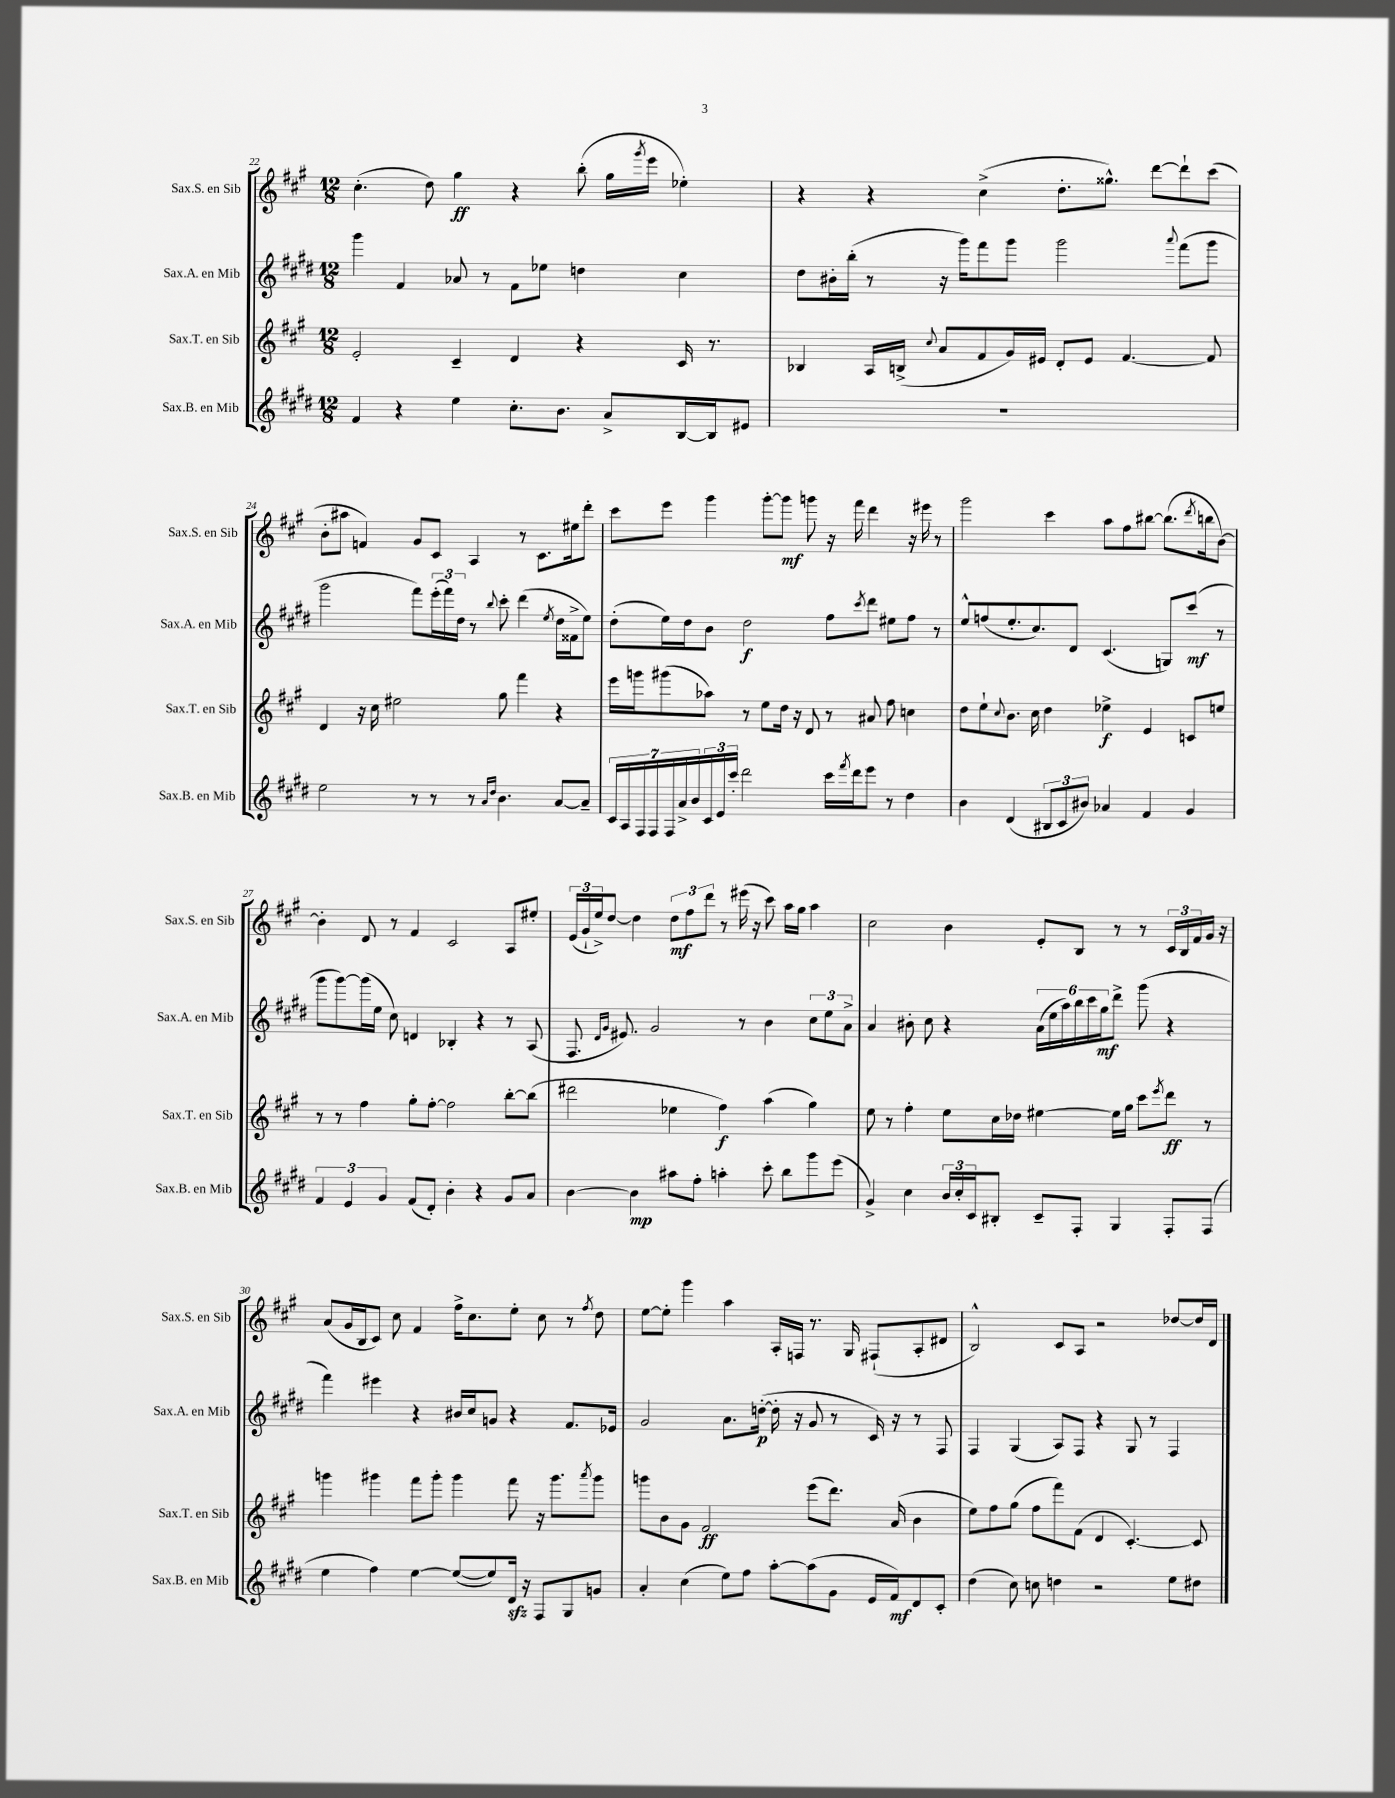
<<
\new StaffGroup <<
\new Staff = "s0" \with { instrumentName = "Sax.S. en Sib" shortInstrumentName = "Sax.S. en Sib" } {
    \clef treble \key a \major \numericTimeSignature \time 12/8
    cis''4.-.( d''8) gis''4\ff r4 b''8-.( gis''16 \acciaccatura { gis'''8 } e'''16 ees''4-.) |
    r4 r4 cis''4->( d''8.-. gisis''8.-^) d'''8~ d'''8-! cis'''8( |
    b'8-. ais''8 f'4) gis'8 cis'8 a4 r8 cis'8. eis''16 d'''8-. |
    cis'''8 e'''8 gis'''4 gis'''8~-. gis'''8\mf g'''8 r16 fis'''16 d'''4 r16 eis'''16 r8 |
    gis'''2 cis'''4 a''8 fis''8 bis''8~ bis''8.( \acciaccatura { d'''8 } b''16 b'8~) |
    b'4-. d'8 r8 fis'4 cis'2 a8 eis''8-. |
    \tuplet 3/2 { e'16( gis'16-! e''16->) } d''8~ d''4 \tuplet 3/2 { d''8\mf fis''8 d'''8 } r8 eis'''16( r16 cis'''8) a''16 gis''16 a''4 |
    cis''2 b'4 e'8-. b8 r8 r8 \tuplet 3/2 { cis'16 b16 fis'16 } gis'16 r16 |
    a'8( gis'16 b16 cis'8) cis''8 fis'4 fis''16-> cis''8. e''8-. cis''8 r8 \acciaccatura { fis''8 } d''8 |
    e''8~ e''8-. gis'''4 a''4 a16-. f16 r8. gis16 fis8-!( a8-. dis'8 |
    b2-^) cis'8 a8 r2 des''8~ des''16 d'16 \bar "|." |
}
\new Staff = "s1" \with { instrumentName = "Sax.A. en Mib" shortInstrumentName = "Sax.A. en Mib" } {
    \clef treble \key e \major \numericTimeSignature \time 12/8
    gis'''4 fis'4 aes'8 r8 fis'8 ees''8 d''4 cis''4 |
    dis''8 bis'16-. b''16-.( r8 r16 gis'''16) fis'''8 gis'''8 gis'''2 \appoggiatura { a'''8 } fis'''8( gis'''8 |
    gis'''2 fis'''8) \tuplet 3/2 { e'''16-.( fis'''16) dis''16 } r8 \appoggiatura { b''8 } cis'''8-. dis'''4( \acciaccatura { e''8 } dis''16 fisis'16-> e''8) |
    dis''8-.( e''16) dis''16 b'8 dis''2\f fis''8 \acciaccatura { cis'''8 } dis'''8 eis''8 fis''8 r8 |
    e''8-^ f''8( e''8.-. cis''8.) dis'8 cis'4.( g8) cis'''8\mf( r8 |
    gis'''8 gis'''8~) gis'''16( e''16 cis''8) d'4 bes4-. r4 r8 a8( |
    fis8. \grace { dis'16 gis'16 } eis'8.) gis'2 r8 b'4 \tuplet 3/2 { cis''8 e''8 a'8-> } |
    a'4 bis'8-. cis''8 r4 \tuplet 6/4 { a'16( e''16 a''16) b''16 cis'''16 gis''16\mf } dis'''8-> gis'''8( r4 |
    fis'''4) eis'''4 r4 bis'16 cis''16 g'8 r4 fis'8. ees'16 |
    gis'2 a'8. d''16~-.\p( d''16-. r16 gis'8 r8 cis'16) r16 r8 fis8 |
    fis4 gis4( a8) fis8 r4 gis8 r8 fis4 \bar "|." |
}
\new Staff = "s2" \with { instrumentName = "Sax.T. en Sib" shortInstrumentName = "Sax.T. en Sib" } {
    \clef treble \key a \major \numericTimeSignature \time 12/8
    e'2-. cis'4-- d'4 r4 cis'16 r8. |
    bes4 a16 b16->( \appoggiatura { cis''8 } a'8 fis'8 gis'16) eis'16 d'8-. eis'8 fis'4.~ fis'8 |
    d'4 r16 cis''16 eis''2 gis''8 fis'''4 r4 |
    e'''16 g'''16 gis'''8( aes''8) r8 e''8 d''16 r16 d'8 r8 ais'8 fis''8 c''4 |
    d''8 e''8-! \appoggiatura { cis''8 } b'8. cis''16 d''4 ees''4->\f e'4 c'8 e''8 |
    r8 r8 fis''4 gis''8-. fis''8~-. fis''2 b''8~-. b''8( |
    dis'''2 ees''4 fis''4\f) a''4( gis''4) |
    e''8 r8 fis''4-. e''8 cis''16 des''16 eis''4~ eis''16 gis''16 cis'''8 \acciaccatura { e'''8 } d'''8\ff r8 |
    g'''4 gis'''4 fis'''8 gis'''8-. gis'''4 fis'''8 r16 gis'''8. \acciaccatura { a'''8 } gis'''8 |
    g'''8 b'8 gis'8 fis'2\ff e'''8( d'''8.) a'16( b'4 |
    e''8) fis''8 gis''8( fis''8 fis'''8) fis'8( d'4 cis'4.~-.) cis'8 \bar "|." |
}
\new Staff = "s3" \with { instrumentName = "Sax.B. en Mib" shortInstrumentName = "Sax.B. en Mib" } {
    \clef treble \key e \major \numericTimeSignature \time 12/8
    fis'4 r4 e''4 cis''8.-. b'8. a'8-> b16~ b16 eis'8 |
    R1. |
    e''2 r8 r8 r8 \grace { a'16 dis''16 } b'4. a'8~ a'8-- |
    \tuplet 7/4 { cis'16 a16 fis16 fis16 fis16 a'16-> b'16 } \tuplet 3/2 { cis'16 e'16 cis'''16-. } dis'''2 cis'''16 \acciaccatura { fis'''8 } dis'''16 e'''8 r8 dis''4 |
    b'4 dis'4( \tuplet 3/2 { bis8 cis'8 bis'8) } aes'4 fis'4 gis'4 |
    \tuplet 3/2 { fis'4 e'4 gis'4 } fis'8( dis'8-.) b'4-. r4 gis'8 a'8 |
    b'4~ b'4\mp ais''8 fis''8-. a''4-. cis'''8-. b''8 gis'''8 e'''8( |
    gis'4->) cis''4 \tuplet 3/2 { b'16 cis''16-. cis'16 } bis8-. cis'8-- fis8-. gis4 fis8-. fis8( |
    e''4 fis''4) e''4~ e''8~( e''8) dis'16\sfz r16 fis8 gis8 g'8 |
    a'4-. cis''4( e''8) fis''8 a''8~-. a''8( gis'8 e'16 fis'16\mf) dis'8 cis'8-. |
    dis''4( cis''8) c''8 d''4 r2 e''8 dis''8 \bar "|." |
}
>>
>>
\layout { \context { \Score currentBarNumber = #22 } }
